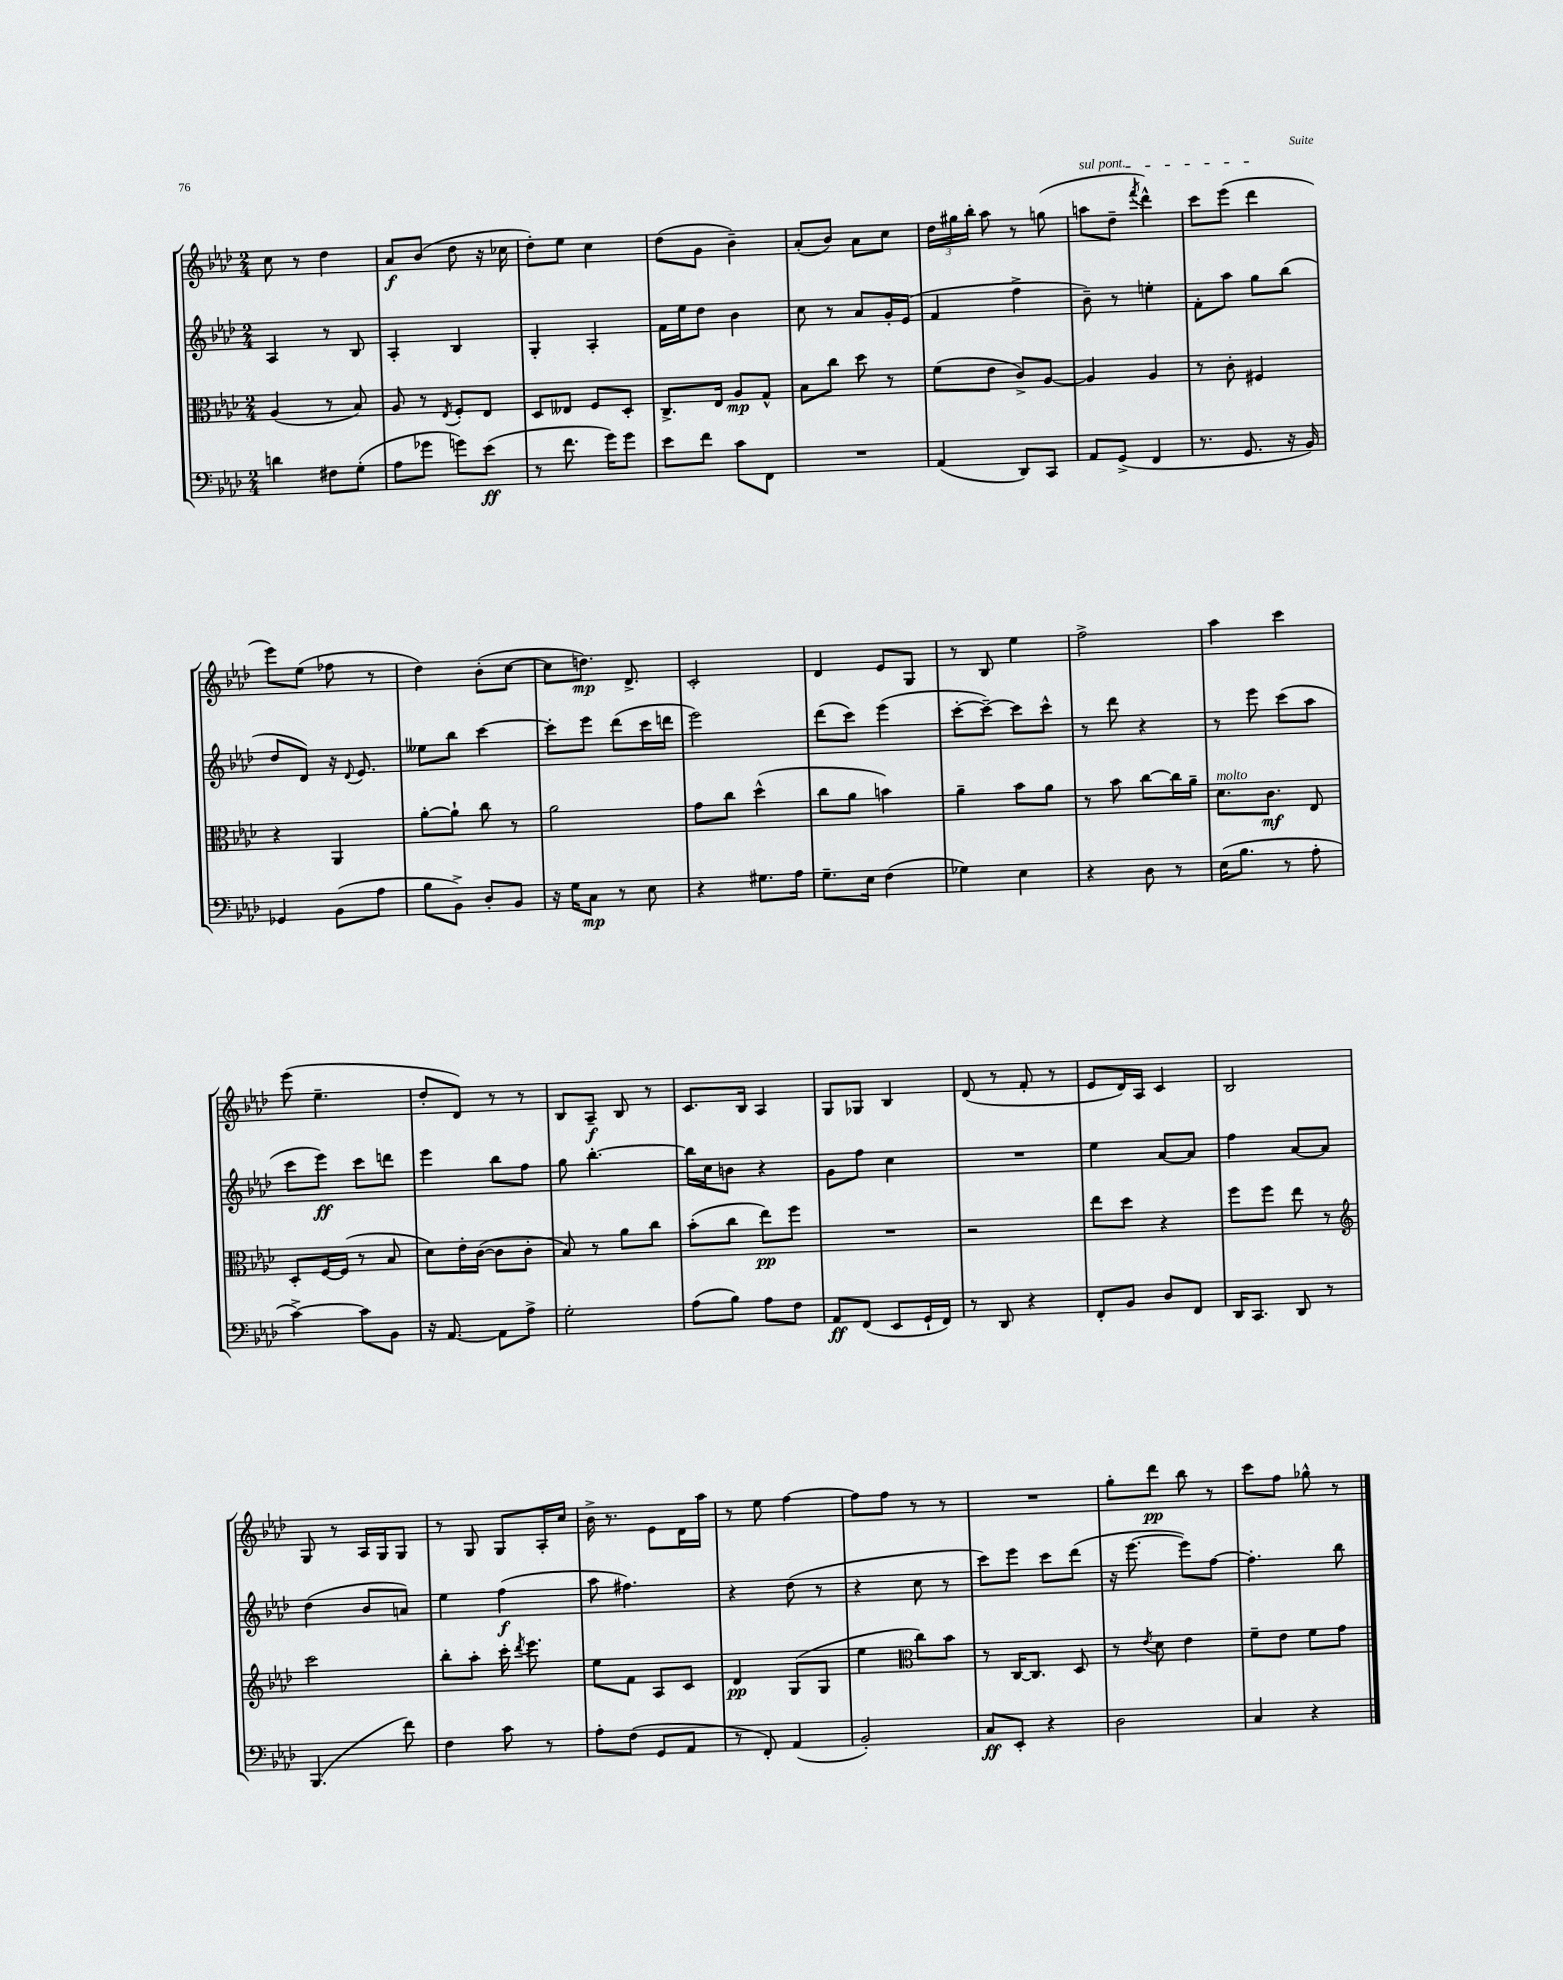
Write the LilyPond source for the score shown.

<<
\new StaffGroup <<
\new Staff = "s0" {
    \clef treble \key aes \major \numericTimeSignature \time 2/4
    \autoBeamOff c''8 r8 des''4 |
    aes'8[\f bes'8]( des''8 r16 ces''16 |
    des''8[-.) ees''8] c''4 |
    des''8[( g'8] bes'4--) |
    aes'8[-.( bes'8]) aes'8[ c''8] |
    \tuplet 3/2 { des''16[ gis''16 bes''16]-. } aes''8 r8 g''8( |
    \once \override TextSpanner.bound-details.left.text = \markup { \italic "sul pont." } a''8[\startTextSpan des''8]-- \acciaccatura { f'''8 } des'''4-^) |
    c'''8[ ees'''8]( des'''4\stopTextSpan |
    ees'''8[) ees''8]( fes''8 r8 |
    des''4) bes'8[-.( c''8]~ |
    c''8[ d''8.]\mp) des'8.-> |
    c'2-. |
    des'4 ees'8[ g8] |
    r8 bes8 ees''4 |
    f''2-> |
    aes''4 c'''4 |
    ees'''8( ees''4.-- |
    des''8[-. des'8]) r8 r8 |
    bes8[ aes8]--\f bes8 r8 |
    c'8.[ bes16] aes4 |
    g8[ ges8] bes4 |
    des'8( r8 f'8-. r8 |
    ees'8[ des'16) aes16] c'4 |
    bes2 |
    g8 r8 aes16[ g16 g8] |
    r8 g8 g8[ aes16-. c''16] |
    bes'16-> r8. ees'8[ des'16 aes''16] |
    r8 ees''8 f''4~ |
    f''8[ f''8] r8 r8 |
    R2 |
    g''8[-. des'''8]\pp bes''8 r8 |
    c'''8[ f''8] ges''8-^ r8 \bar "|." |
}
\new Staff = "s1" {
    \clef treble \key aes \major \numericTimeSignature \time 2/4
    \autoBeamOff aes4 r8 bes8 |
    aes4-. bes4 |
    g4-. aes4-. |
    f'16[ ees''16 des''8] bes'4 |
    c''8 r8 aes'8[ g'16-. ees'16]( |
    f'4 f''4-> |
    bes'8--) r8 e''4-. |
    f'8[-. aes''8] g''8[ bes''8]( |
    des''8[ des'8]) r16 \appoggiatura { des'8 } ees'8. |
    eeses''8[ bes''8] c'''4~ |
    c'''8[-. ees'''8] des'''8[( c'''16 d'''16] |
    ees'''2) |
    des'''8[( c'''8]) ees'''4( |
    c'''8[~-. c'''8]~--) c'''8[ c'''8]-^ |
    r8 des'''8 r4 |
    r8 ees'''8 c'''8[( aes''8] |
    c'''8[ ees'''8]\ff) c'''8[ d'''8] |
    ees'''4 bes''8[ f''8] |
    g''8 bes''4.~-. |
    bes''16[ c''16 b'8] r4 |
    g'8[ f''8] c''4 |
    R2 |
    ees''4 aes'8[~ aes'8] |
    f''4 aes'8[~ aes'8] |
    des''4( bes'8[ a'8]) |
    ees''4 f''4\f( |
    aes''8 fis''4.) |
    r4 des''8( r8 |
    r4 c''8 r8 |
    c'''8[) ees'''8] c'''8[ des'''8]( |
    r16 ees'''8.~ ees'''8[) f''8]~ |
    f''4.-. bes''8 \bar "|." |
}
\new Staff = "s2" {
    \clef alto \key aes \major \numericTimeSignature \time 2/4
    \autoBeamOff aes4( r8 bes8) |
    aes8 r8 \acciaccatura { ees8 } f8[-. ees8] |
    des8[ eeses8] f8[ des8]-. |
    c8.[-> ees16] aes8[\mp g8]-^ |
    bes8[ c''8] des''8 r8 |
    f'8[( ees'8] c'8[->) aes8]~ |
    aes4 aes4 |
    r8 c'8-. fis4 |
    r4 aes,4 |
    aes'8[~-. aes'8]-! c''8 r8 |
    aes'2 |
    g'8[ c''8] des''4-^( |
    c''8[ aes'8] b'4) |
    aes'4-- bes'8[ aes'8] |
    r8 bes'8 c''8[~ c''16 aes'16]-- |
    des'8.[^\markup { \italic "molto" } c'8.]\mf ees8 |
    des8[-. f16~ f16]( r8 bes8 |
    des'8[) ees'16-. c'16]~( c'8[ c'8]-. |
    bes8) r8 aes'8[ c''8] |
    bes'8[-.( c''8] ees''8[\pp) f''8] |
    R2 |
    r2 |
    ees''8[ des''8] r4 |
    f''8[ f''8] ees''8 r8 |
    \clef treble c'''2 |
    bes''8[-. aes''8]-. c'''16-. \acciaccatura { des'''8 } ees'''8. |
    ees''8[ f'8] aes8[ c'8] |
    des'4\pp g8[( g8] |
    ees''4 \clef alto c''8[) bes'8] |
    r8 c16[~ c8.] des8 |
    r8 \acciaccatura { ees'8 } des'8 ees'4 |
    f'8[-- ees'8] f'8[ g'8] \bar "|." |
}
\new Staff = "s3" {
    \clef bass \key aes \major \numericTimeSignature \time 2/4
    \autoBeamOff d'4 fis8[ g8]-.( |
    aes8[ ges'8] g'8[) ees'8]\ff( |
    r8 f'8. g'16[) g'8] |
    ees'8[ f'8] c'8[ f,8] |
    R2 |
    aes,4( des,8[) c,8] |
    aes,8[ g,8]->( f,4 |
    r8. g,8. r16 bes,16) |
    ges,4 bes,8[( aes8] |
    bes8[ bes,8]->) des8[-. bes,8] |
    r16 g16[ c8]\mp r8 ees8 |
    r4 gis8.[ aes16] |
    g8.[-- ees16] f4( |
    ges4) ees4 |
    r4 des8 r8 |
    ees16[( bes8.] r8 aes8-. |
    c'4~->) c'8[ bes,8] |
    r16 aes,8.~ aes,8[ aes8]-> |
    g2-. |
    aes8[( bes8]) aes8[ f8] |
    aes,8[\ff f,8]( ees,8[ g,16-! f,16]) |
    r8 des,8 r4 |
    f,8[-. bes,8] des8[ f,8] |
    des,16[ c,8.] des,8 r8 |
    bes,,4.( f'8) |
    f4 c'8 r8 |
    aes8[-. f8]( g,8[ aes,8] |
    r8 f,8-.) aes,4( |
    bes,2-.) |
    c8[\ff ees,8]-. r4 |
    des2 |
    c4 r4 \bar "|." |
}
>>
>>
\layout { \context { \Score \remove "Bar_number_engraver" } }
